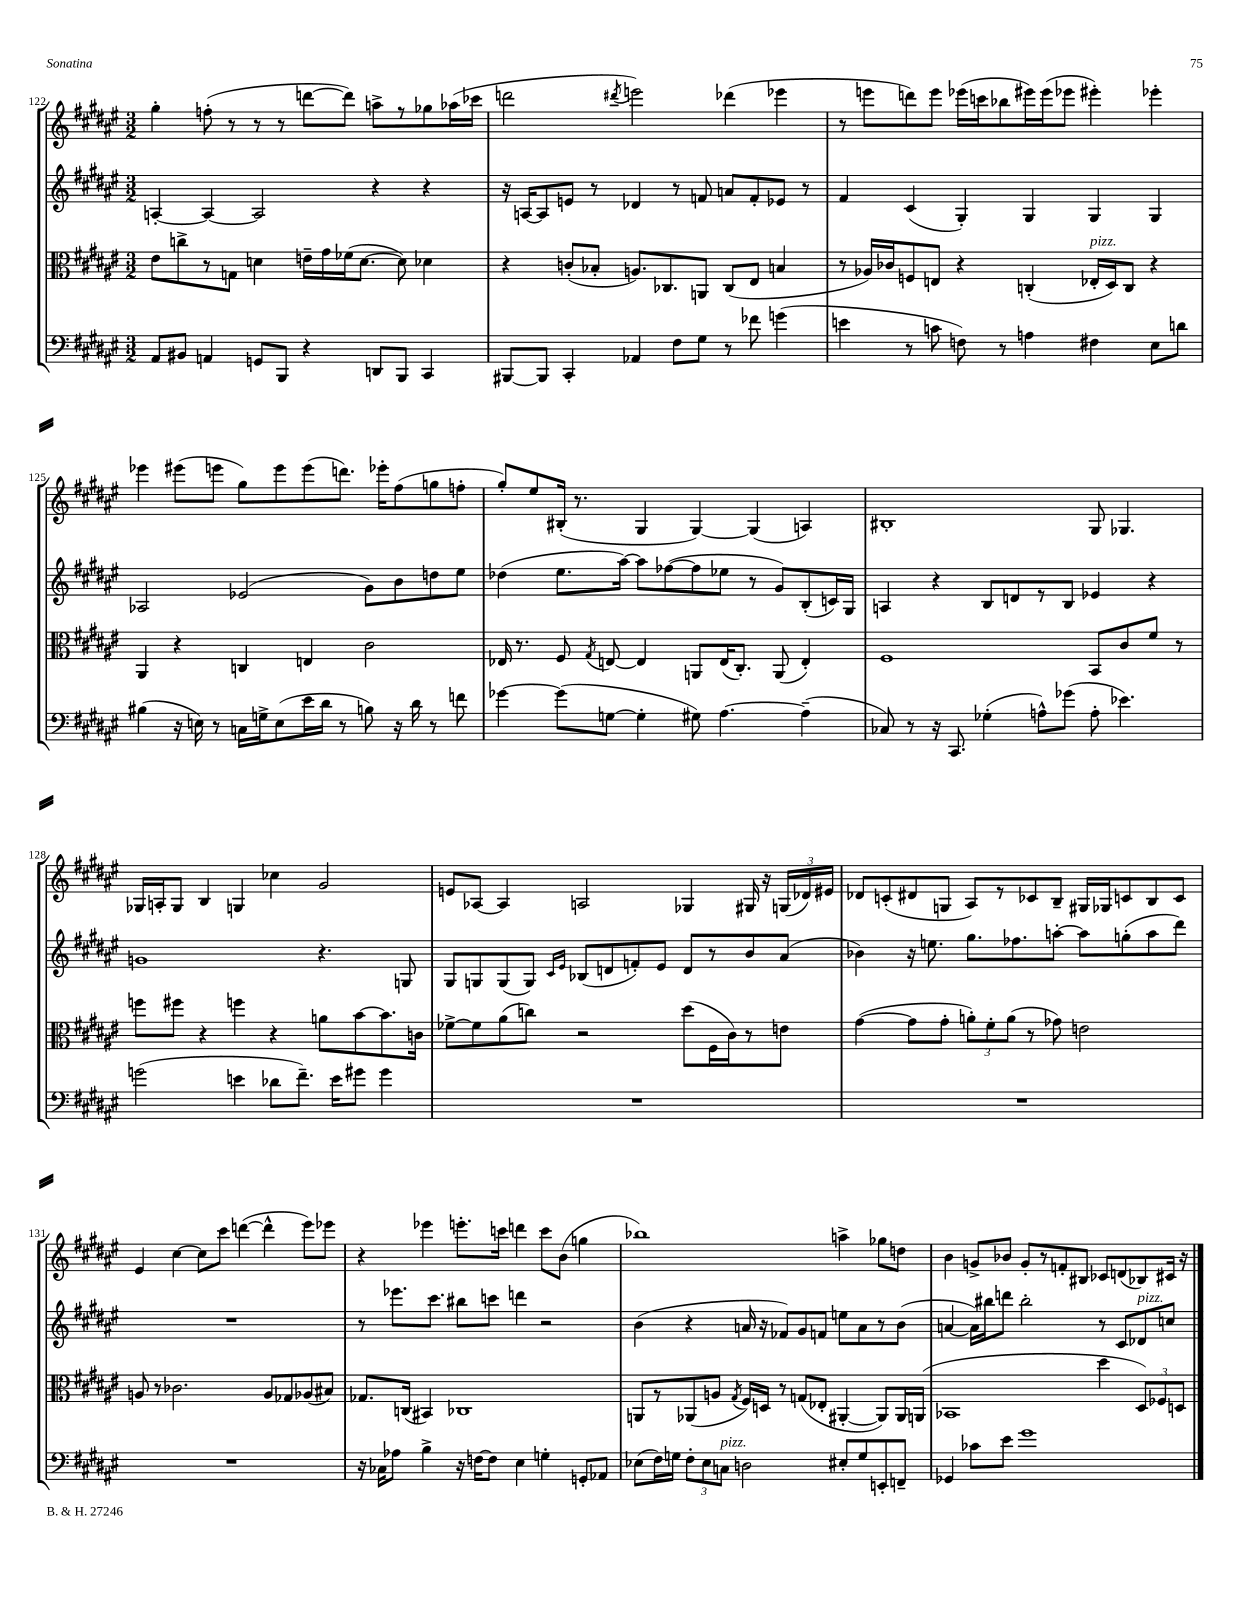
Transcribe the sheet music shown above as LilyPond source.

<<
\new StaffGroup <<
\new Staff = "s0" {
    \clef treble \key fis \major \numericTimeSignature \time 3/2
    \autoBeamOff gis''4-. f''8-.( r8 r8 r8 d'''8[~ d'''8]) a''8[-> r8 ges''8 aes''16( ces'''16] |
    d'''2 \acciaccatura { dis'''8 } e'''2) des'''4( ees'''4 |
    r8 e'''8[ d'''8) e'''8] ees'''16[( c'''16 bes''8 eis'''16) eis'''16( ees'''8] eis'''4-.) ees'''4-. |
    ees'''4 eis'''8[( e'''8] gis''8[) e'''8 e'''8( d'''8.]) ees'''16[-. fis''8( g''8 f''8]-. |
    gis''8[-.) eis''8 bis16]-.( r8. gis4 gis4~) gis4( a4) |
    bis1-. gis8 ges4. |
    ges16[ a16-. ges8] b4 g4 ces''4 gis'2 |
    e'8[ aes8]~ aes4 a2 ges4 gis16 r16 \tuplet 3/2 { g16[( des'16) eis'16] } |
    des'8[ c'8-.( dis'8 g8] ais8[) r8 ces'8 b8]-- gis16[ ges16 c'8 b8 c'8] |
    eis'4 cis''4~ cis''8[ cis'''8] d'''4~( d'''4-^ eis'''8[) ees'''8] |
    r4 ees'''4 e'''8.[-. c'''16] d'''4 c'''8[ b'8]( g''4 |
    bes''1) a''4-> ges''8[ d''8] |
    b'4 g'8[-> bes'8] g'8[-. r8 f'8-. bis8] ces'8[ d'8( bes8) cis'16] r16 \bar "|." |
}
\new Staff = "s1" {
    \clef treble \key fis \major \numericTimeSignature \time 3/2
    \autoBeamOff a4~-. a4~ a2 r4 r4 |
    r16 a16[~ a8 e'8] r8 des'4 r8 f'8 a'8[ f'8-. ees'8] r8 |
    fis'4 cis'4( gis4-.) gis4 gis4 gis4 |
    aes2 ees'2( gis'8[) b'8 d''8 eis''8] |
    des''4( eis''8.[ ais''16]~) ais''8[ fes''8~( fes''8 ees''8] r8 gis'8[) b8-.( c'16) gis16] |
    a4 r4 b8[ d'8 r8 b8] ees'4 r4 |
    g'1 r4. g8 |
    gis8[ g8 g8( g8]) \grace { cis'16[ eis'16] } bes8[( d'8 f'8-.) eis'8] d'8[ r8 b'8 ais'8]( |
    bes'4) r16 e''8. gis''8.[ fes''8. a''8]~-. a''8[ g''8-.( a''8 dis'''8]) |
    R1. |
    r8 ees'''8.[ cis'''8.] bis''8[ c'''8] d'''4 r2 |
    b'4( r4 a'16 r16 fes'8[) gis'8 f'8] e''8[ a'8 r8 b'8]( |
    a'4~ a'16[) bis''16 d'''8] bis''2-. r8 cis'8[ des'8^\markup { \italic "pizz." } c''8] \bar "|." |
}
\new Staff = "s2" {
    \clef alto \key fis \major \numericTimeSignature \time 3/2
    \autoBeamOff eis'8[ c''8-> r8 g8] d'4 e'16[-- gis'16 fes'16( d'8.]~ d'8) des'4 |
    r4 c'8[-.( bes8]-. a8.[) ces8. a,8] ces8[( eis8] b4 |
    r8 aes16[) ces'16 f8 e8] r4 c4-.( ees16[-.^\markup { \italic "pizz." } dis16) c8] r4 |
    ais,4 r4 c4 e4 cis'2 |
    ees16 r8. fis8 \acciaccatura { gis8 } e8~ e4 a,8[ e16( cis8.]-.) a,8( e4-.) |
    fis1 b,8[ cis'8 fis'8] r8 |
    f''8[ fis''8] r4 f''4 r4 a'8[ b'8~ b'8. c'16] |
    fes'8[~-> fes'8 ais'8( c''8]) r2 dis''8[( fis16 cis'16) r8 e'8] |
    gis'4~( gis'8[ gis'8]-. \tuplet 3/2 { a'8[-.) fis'8-. a'8]( } r8 ges'8) e'2 |
    a8 r8 ces'2. a8[ ges8 aes8( bis8]) |
    ges8.[ c16]( bis,4) ces1 |
    a,8[ r8 aes,8( a8] \acciaccatura { gis8 } fis16[) d16] r8 g8[( ees8]-. ais,4~-. ais,8[) ais,16 a,16]( |
    bes,1 dis''4 \tuplet 3/2 { dis8[) fes8 d8] } \bar "|." |
}
\new Staff = "s3" {
    \clef bass \key fis \major \numericTimeSignature \time 3/2
    \autoBeamOff ais,8[ bis,8] a,4 g,8[ b,,8] r4 d,8[ b,,8] cis,4 |
    bis,,8[~ bis,,8] cis,4-. aes,4 fis8[ gis8] r8 fes'8 g'4( |
    e'4 r8 c'8 f8) r8 a4 fis4 eis8[ d'8] |
    bis4( r16 e16) r8 c16[ g16-> e8( eis'16 dis'16] r8 b8) r16 dis'16 r8 f'8 |
    ges'4~ ges'8[( g8]~ g4-. gis8) ais4.~ ais4--( |
    ces8) r8 r16 cis,8. ges4-.( a8[-^) ges'8]( a8-. ees'4.) |
    g'2( e'4 des'8[ fis'8.]--) e'16[ gis'8] gis'4 |
    R1. |
    R1. |
    R1. |
    r16 ces16[ aes8] b4-> r16 f16[~ f8] eis4 g4-. g,8[-. aes,8] |
    ees8[( fis16) g16] \tuplet 3/2 { fis8[-. ees8 c8]^\markup { \italic "pizz." } } d2 eis8[-. g8 e,8-. f,8]-- |
    ges,4 ces'8[ eis'8] gis'1 \bar "|." |
}
>>
>>
\layout { \context { \Score currentBarNumber = #122 } }
